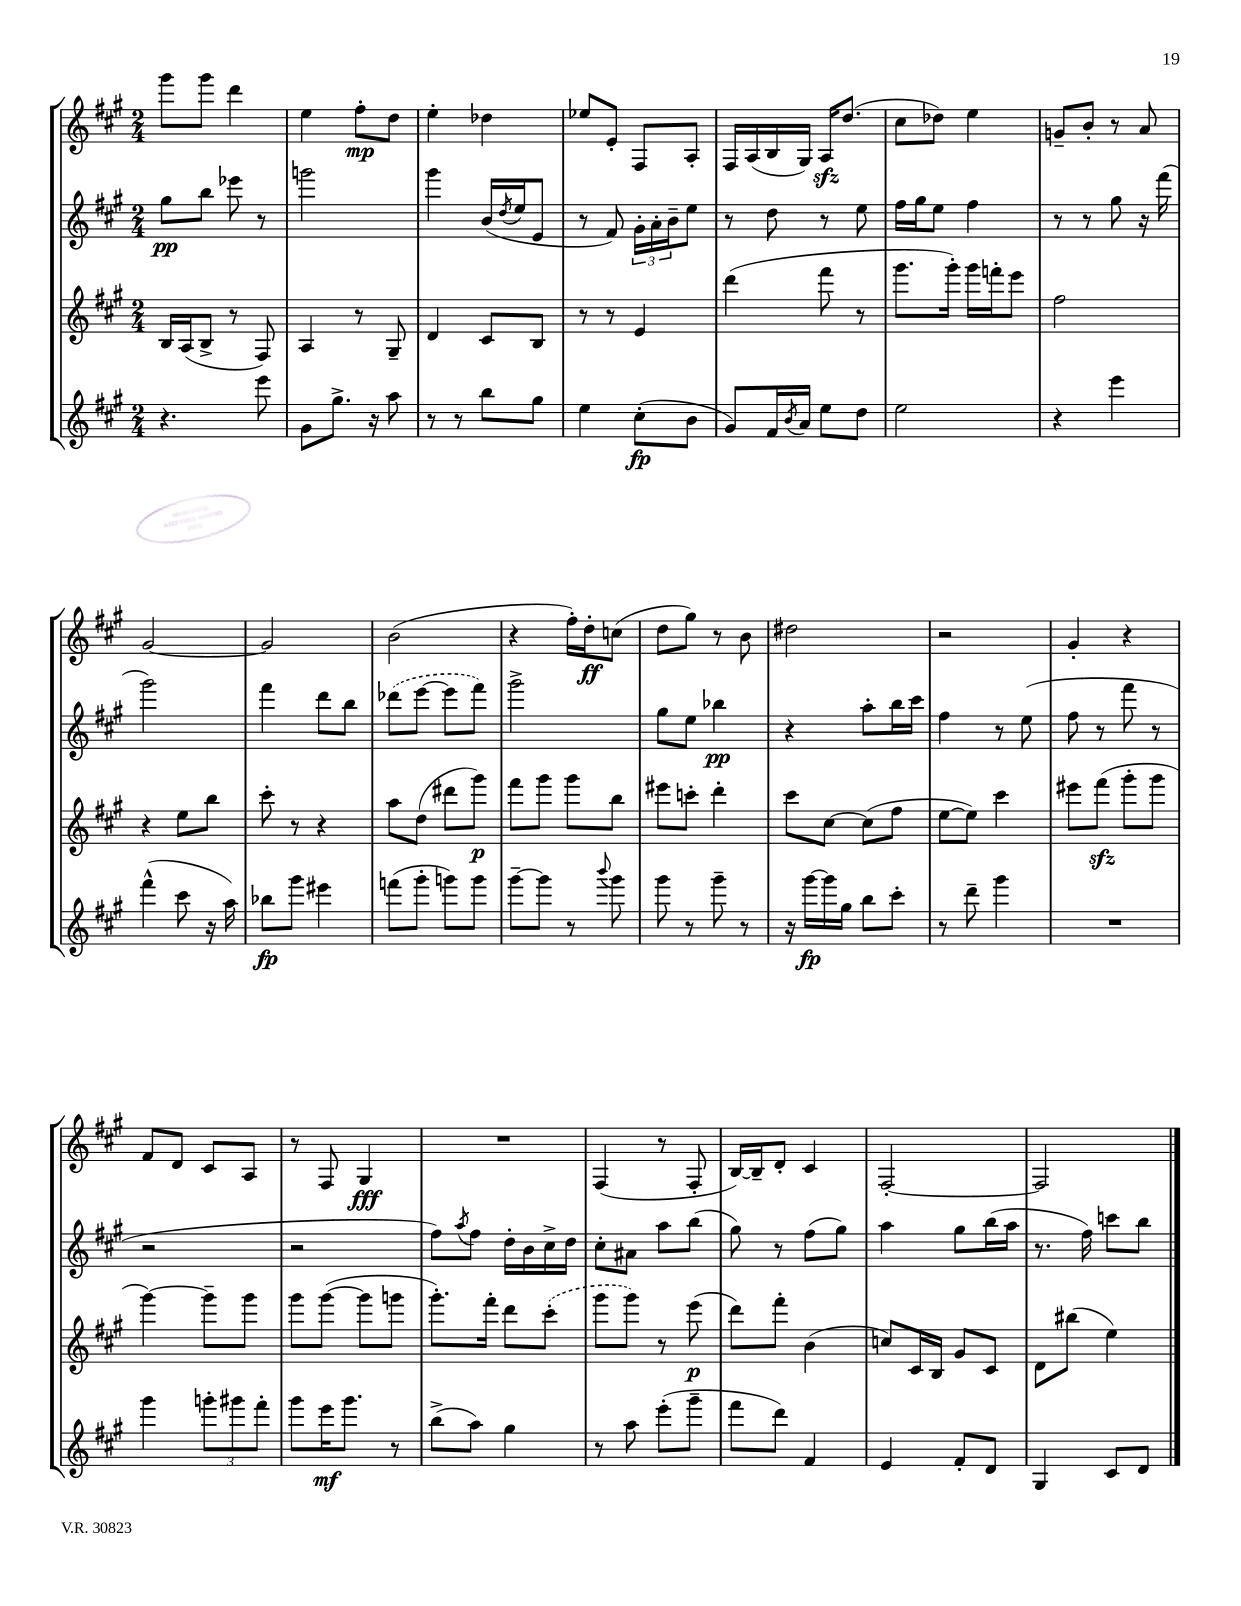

**kern	**kern	**kern	**kern
*staff4	*staff3	*staff2	*staff1
*clefG2	*clefG2	*clefG2	*clefG2
*k[f#c#g#]	*k[f#c#g#]	*k[f#c#g#]	*k[f#c#g#]
*M2/4	*M2/4	*M2/4	*M2/4
4.r	16B	8gg#	8ggg#
.	(16A	.	.
.	8B^	8bb	8ggg#
.	8r	8eee-	4ddd
8eee	8F#)	8r	.
=	=	=	=
8g#	4A	2ggg	4ee
8.gg#^	.	.	.
.	8r	.	8ff#'
16r	.	.	.
8aa	8G#~	.	8dd
=	=	=	=
8r	4d	4ggg#	4ee'
8r	.	.	.
8bb	8c#	(16b	4dd-
.	.	8qdd	.
.	.	16ee	.
8gg#	8B	8e	.
=	=	=	=
4ee	8r	8r	8ee-
.	8r	8f#)	8e'
(8cc#'	4e	24g#'	8F#
.	.	24a'	.
.	.	24b~	.
8b	.	8ee	8A'
=	=	=	=
8g#)	(4ddd	8r	16F#
.	.	.	(16A
16f#	.	8dd	16B
8qb	.	.	.
16a	.	.	16G#)
8ee	8fff#	8r	16A
.	.	.	(8.dd
8dd	8r	8ee	.
=	=	=	=
2ee	8.ggg#	16ff#	8cc#
.	.	16gg#	.
.	.	8ee	8dd-)
.	16ggg#')	.	.
.	16ggg#	4ff#	4ee
.	16fff'	.	.
.	8eee	.	.
=	=	=	=
4r	2ff#	8r	8g~
.	.	8r	8b'
4eee	.	8gg#	8r
.	.	16r	8a
.	.	(16fff#	.
=	=	=	=
(4fff#^^	4r	2ggg#)	[2g#
8ccc#	8ee	.	.
16r	8bb	.	.
16aa)	.	.	.
=	=	=	=
8bb-	8ccc#'	4fff#	2g#]
8ggg#	8r	.	.
4eee#	4r	8ddd	.
.	.	8bb	.
=	=	=	=
(8fff	8aa	(8ddd-	(2b
8ggg#'	(8dd	[8eee	.
8ggg)	8ddd#	8eee]	.
8ggg	8ggg#)	8fff#)	.
=	=	=	=
[8ggg#~	8fff#	2ggg#^	4r
8ggg#]	8ggg#	.	.
8r	8ggg#	.	16ff#')
.	.	.	16dd'
8qqbbb	.	.	.
8ggg#	8bb	.	(8cc
=	=	=	=
8ggg#	8eee#	8gg#	8dd
8r	8ccc'	8ee	8gg#)
8ggg#~	4ddd'	4bb-	8r
8r	.	.	8b
=	=	=	=
16r	8ccc#	4r	2dd#
[16ggg#	.	.	.
16ggg#]	[8cc#	.	.
16gg#	.	.	.
8bb	(8cc#]	8aa'	.
8ccc#'	8ff#	16bb	.
.	.	16ccc#	.
=	=	=	=
8r	[8ee	4ff#	2r
8ddd~	8ee])	.	.
4ggg#	4ccc#	8r	.
.	.	(8ee	.
=	=	=	=
2r	8eee#	8ff#	4g#'
.	(8fff#	8r	.
.	8ggg#'	8fff#	4r
.	8ggg#	8r	.
=	=	=	=
4ggg#	[4ggg#)	2r	8f#
.	.	.	8d
12ggg'	8ggg#~]	.	8c#
12ggg#	.	.	.
.	8ggg#	.	8A
12fff#'	.	.	.
=	=	=	=
8ggg#	8ggg#	2r	8r
16eee	([8ggg#	.	8F#
8.ggg#	.	.	.
.	8ggg#]	.	4G#
8r	8ggg	.	.
=	=	=	=
(8bb^	8.ggg#')	8ff#)	2r
.	.	8qaa	.
8aa)	.	8ff#	.
.	16fff#'	.	.
4gg#	8ddd	16dd'	.
.	.	16b	.
.	(8ccc#'	16cc#^	.
.	.	16dd	.
=	=	=	=
8r	8ggg#	8cc#'	(4F#
8aa	8ggg#)	8a#	.
(8eee'	8r	8aa	8r
8ggg#~	(8eee	(8bb	8F#'
=	=	=	=
8fff#	8ddd)	8gg#)	[16B)
.	.	.	16B~]
8ddd)	8fff#'	8r	8d'
4f#	(4b	(8ff#	4c#
.	.	8gg#)	.
=	=	=	=
4e	8cc)	4aa	[2F#'
.	16c#	.	.
.	16B	.	.
8f#'	8g#	8gg#	.
8d	8c#	(16bb	.
.	.	16aa	.
=	=	=	=
4G#	8d	8.r	2F#]
.	(8bb#	.	.
.	.	16ff#)	.
8c#	4ee)	8ccc	.
8d	.	8bb	.
==	==	==	==
*-	*-	*-	*-
